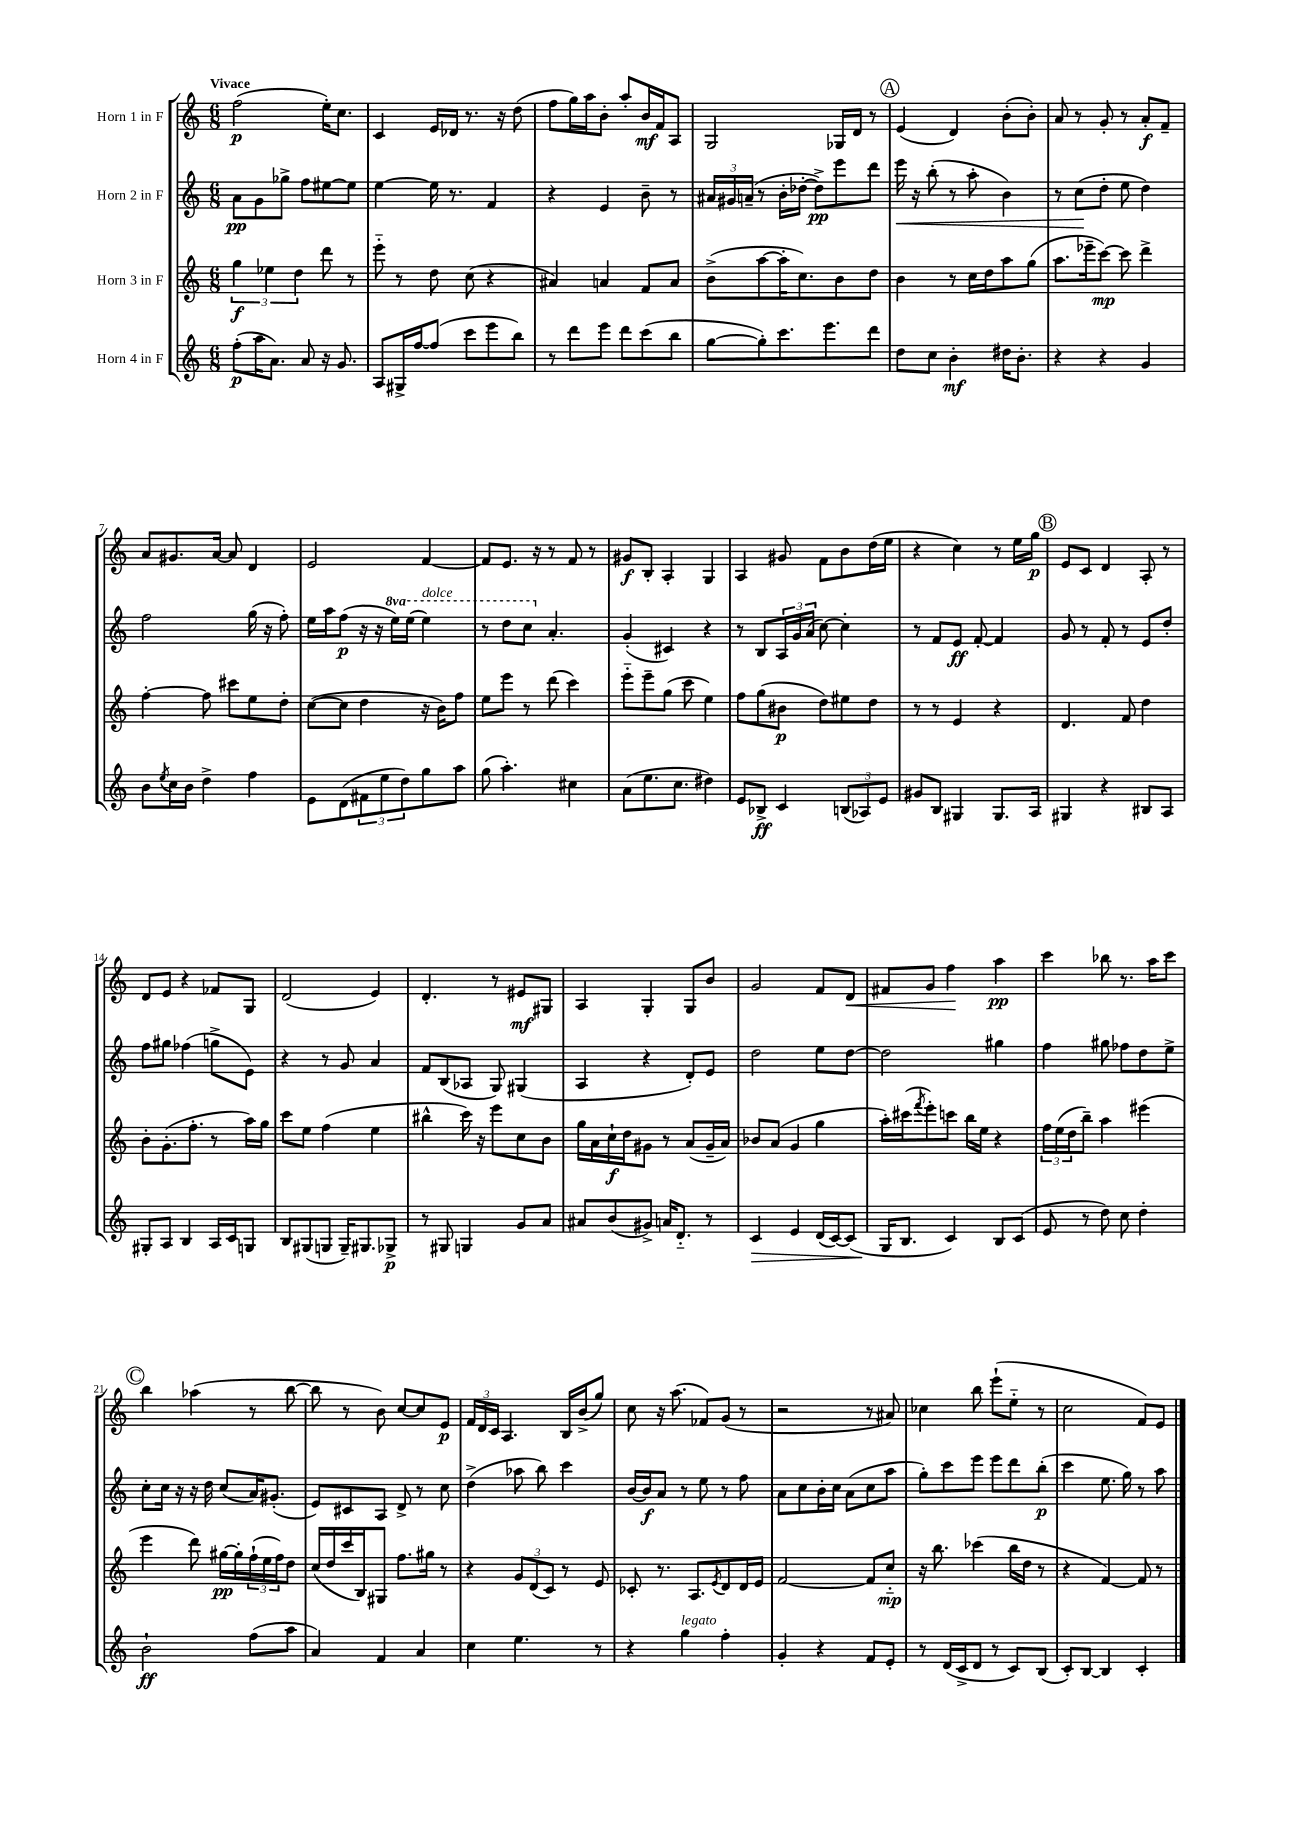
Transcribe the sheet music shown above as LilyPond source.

<<
\new StaffGroup <<
\new Staff = "s0" \with { instrumentName = "Horn 1 in F" } {
    \clef treble \key c \major \numericTimeSignature \time 6/8 \tempo "Vivace"
    f''2\p( e''16-.) c''8. |
    c'4 e'16 des'16 r8. r16 d''8( |
    f''8 g''16) a''16 b'8-. a''8-. b'16\mf f'16 a8 |
    g2 ges16 d'16 r8 |
    \mark \markup { \circle "A" } e'4( d'4) b'8-.( b'8-.) |
    a'8 r8 g'8-. r8 a'8-.\f f'8-- |
    a'8 gis'8. a'16~ a'8 d'4 |
    e'2 f'4~ |
    f'8 e'8. r16 r8 f'8 r8 |
    gis'8\f b8-. a4-. g4 |
    a4 gis'8 f'8 b'8 d''16( e''16 |
    r4 c''4) r8 e''16 g''16\p |
    \mark \markup { \circle "B" } e'8 c'8 d'4 a8-. r8 |
    d'8 e'8 r4 fes'8 g8 |
    d'2( e'4) |
    d'4.-. r8 eis'8\mf gis8 |
    a4 g4-. g8 b'8 |
    g'2 f'8 d'8\< |
    fis'8 g'8 f''4\! a''4\pp |
    c'''4 bes''8 r8. a''16 c'''8 |
    \mark \markup { \circle "C" } b''4 aes''4( r8 b''8~ |
    b''8 r8 b'8) c''8~ c''8 e'8\p |
    \tuplet 3/2 { f'16 d'16 c'16 } a4. b16 b'16->( g''8) |
    c''8 r16 a''8.( fes'8) g'8( r8 |
    r2 r8 ais'8) |
    ces''4 b''8 e'''8-!( e''8-_ r8 |
    c''2 f'8) e'8 \bar "|." |
}
\new Staff = "s1" \with { instrumentName = "Horn 2 in F" } {
    \clef treble \key c \major \numericTimeSignature \time 6/8 \set Staff.ottavationMarkups = #ottavation-simple-ordinals
    a'8\pp g'8 ges''8-> f''8 eis''8~ eis''8 |
    e''4~ e''16 r8. f'4 |
    r4 e'4 b'8-- r8 |
    \tuplet 3/2 { ais'16 gis'16 a'16--( } r8 b'16-. des''16~-. des''8->\pp) e'''8 d'''8 |
    \mark \markup { \circle "A" } e'''16\< r16 b''8-.( r8 a''8-. b'4) |
    r8 c''8\!( d''8-. e''8 d''4) |
    f''2 g''16( r16 f''8-.) |
    e''16 a''16 f''8\p( r16 r16 \ottava #1 e'''16) e'''16( e'''4^\markup { \italic "dolce" }) |
    r8 d'''8 c'''8 \ottava #0 a'4.-. |
    g'4-.( cis'4) r4 |
    r8 b8 \tuplet 3/2 { a16 g'16 a'16( } c''8~) c''4-. |
    r8 f'8 e'8\ff f'8~-. f'4 |
    \mark \markup { \circle "B" } g'8 r8 f'8-. r8 e'8 d''8-. |
    f''8 gis''8 fes''4( g''8-> e'8) |
    r4 r8 g'8 a'4 |
    f'8 b8( aes8 g8) gis4( |
    a4 r4 d'8-.) e'8 |
    d''2 e''8 d''8~ |
    d''2 gis''4 |
    f''4 gis''8 fes''8 d''8 e''8-> |
    \mark \markup { \circle "C" } c''8-. c''16 r16 r16 d''16 c''8( a'16) gis'8.-.( |
    e'8) cis'8 a8 d'8-> r8 c''8 |
    d''4->( aes''8 b''8) c'''4 |
    b'16~ b'16\f a'8 r8 e''8 r8 f''8 |
    a'8 c''8 b'16-. c''16 a'8( c''8 a''8 |
    g''8-.) c'''8 e'''8 e'''8 d'''8 b''8-.\p( |
    c'''4 e''8. g''16) r8 a''8 \bar "|." |
}
\new Staff = "s2" \with { instrumentName = "Horn 3 in F" } {
    \clef treble \key c \major \numericTimeSignature \time 6/8
    \tuplet 3/2 { g''4\f ees''4 d''4 } d'''8 r8 |
    e'''8-_ r8 d''8 c''8( r4 |
    ais'4) a'4 f'8 a'8 |
    b'8->( a''8~ a''16-. c''8.) b'8 d''8 |
    \mark \markup { \circle "A" } b'4 r8 c''16 d''16 a''8 g''8( |
    a''8. ees'''16-- c'''8~\mp) c'''8 d'''4-> |
    f''4~-. f''8 cis'''8 e''8 d''8-. |
    c''8~( c''8 d''4 r16 b'16) f''8 |
    e''8 e'''8 r8 d'''8( c'''4) |
    e'''8-_ e'''8-- g''8( c'''8 e''4) |
    f''8 g''8( bis'8\p d''8) eis''8 d''8 |
    r8 r8 e'4 r4 |
    \mark \markup { \circle "B" } d'4. f'8 d''4 |
    b'8-. g'8.-.( f''8.-. r8 a''16) g''16 |
    c'''8 e''8 f''4( e''4 |
    bis''4-^ c'''16) r16 e'''8 c''8 b'8 |
    g''16 a'16 c''16-!\f d''16 gis'8 r8 a'8( gis'16-- a'16) |
    bes'8 a'8( g'4 g''4 |
    a''16-.) cis'''16( \acciaccatura { f'''8 } e'''8-.) c'''8 b''16 e''16 r4 |
    \tuplet 3/2 { f''16 e''16( d''16 } b''8--) a''4 eis'''4( |
    \mark \markup { \circle "C" } e'''4 d'''8) gis''16~\pp gis''16-. \tuplet 3/2 { f''16-!( e''16 f''16) } d''8 |
    c''16( d''16 c'''16 b16) gis8 f''8. gis''16 r8 |
    r4 \tuplet 3/2 { g'8 d'8( c'8) } r8 e'8 |
    ces'8-. r8. a8. \acciaccatura { e'8 } d'8 d'16 e'16 |
    f'2~ f'8 c''8-_\mp |
    r16 b''8. ces'''4( b''16 d''16 r8 |
    r4 f'4~) f'8 r8 \bar "|." |
}
\new Staff = "s3" \with { instrumentName = "Horn 4 in F" } {
    \clef treble \key c \major \numericTimeSignature \time 6/8
    f''8-.\p( a''16 a'8.) a'8 r16 g'8. |
    a8 gis16-> f''16~ f''8( c'''8 e'''8 b''8) |
    r8 d'''8 e'''8 d'''8 c'''8( b''8 |
    g''8~ g''8-.) c'''8. e'''8. d'''8 |
    \mark \markup { \circle "A" } d''8 c''8 b'4-.\mf dis''16 b'8.-. |
    r4 r4 g'4 |
    b'8 \acciaccatura { e''8 } c''16 b'16 d''4-> f''4 |
    e'8 d'8( \tuplet 3/2 { fis'8 e''8 d''8) } g''8 a''8 |
    g''8( a''4.-.) cis''4 |
    a'8( e''8. c''8. dis''4) |
    e'8 bes8->\ff c'4 \tuplet 3/2 { b8( aes8) e'8 } |
    gis'8 b8 gis4 gis8. a16 |
    \mark \markup { \circle "B" } gis4 r4 bis8 a8 |
    gis8-. a8 b4 a16 c'16 g8 |
    b8 gis8( g8 g16--) gis8. ges8->\p |
    r8 gis8 g4 g'8 a'8 |
    ais'8 b'8( gis'8->) a'16 d'8.-_ r8 |
    c'4\> e'4 d'16( c'16~) c'8( |
    g16\! b8. c'4) b8 c'8( |
    e'8 r8 d''8) c''8 d''4-. |
    \mark \markup { \circle "C" } b'2-!\ff f''8( a''8 |
    a'4) f'4 a'4 |
    c''4 e''4. r8 |
    r4 g''4^\markup { \italic "legato" } f''4-. |
    g'4-. r4 f'8 e'8-. |
    r8 d'16( c'16-> d'8 r8 c'8) b8( |
    c'8-.) b8~ b4 c'4-. \bar "|." |
}
>>
>>
